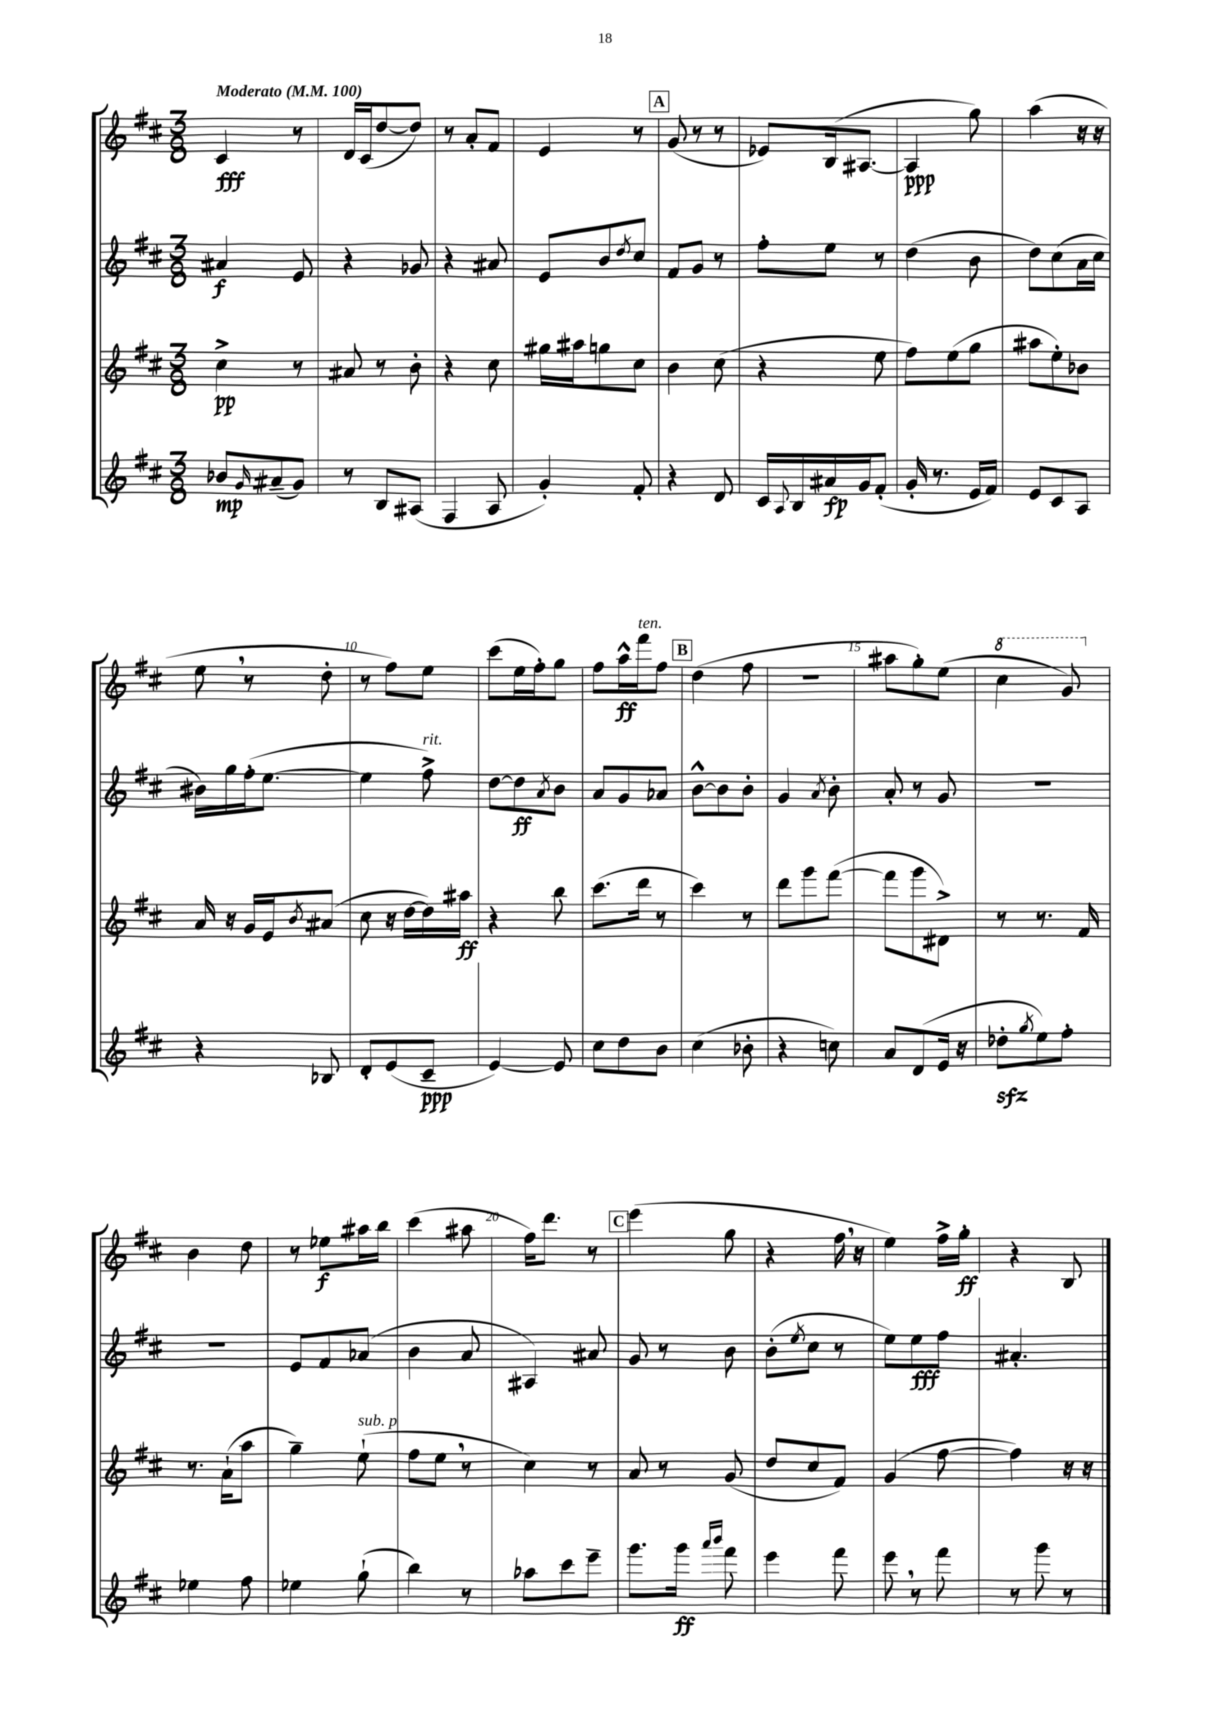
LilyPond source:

<<
\new StaffGroup <<
\new Staff = "s0" {
    \clef treble \key d \major \numericTimeSignature \time 3/8 \tempo "Moderato" 4 = 100
    cis'4\fff r8 |
    d'16 cis'16( d''8~ d''8) |
    r8 a'8-. fis'8 |
    e'4 r8 |
    \mark \markup { \box "A" } g'8( r8 r8 |
    ees'8) b16( ais8.~ |
    ais4\ppp g''8) |
    a''4( r16 r16 |
    e''8 \breathe r8 d''8-. |
    r8 fis''8) e''8 |
    cis'''8( e''16 fis''16-.) g''8 |
    fis''8 a''16-^\ff fis'''16^\markup { \italic "ten." } fis''8 |
    \mark \markup { \box "B" } d''4( fis''8 |
    R4. |
    ais''8 g''8-.) e''8( |
    \ottava #1 cis'''4 g''8) \ottava #0 |
    b'4 d''8 |
    r8 ees''8\f ais''16 b''16 |
    cis'''4( ais''8 |
    fis''16) d'''8. r8 |
    \mark \markup { \box "C" } e'''4( g''8 |
    r4 fis''16 \breathe r16 |
    e''4) fis''16-> g''16-.\ff |
    r4 b8 \bar "|." |
}
\new Staff = "s1" {
    \clef treble \key d \major \numericTimeSignature \time 3/8
    ais'4\f e'8 |
    r4 ges'8 |
    r4 ais'8 |
    e'8 b'8 \acciaccatura { d''8 } cis''8 |
    \mark \markup { \box "A" } fis'8 g'8 r8 |
    fis''8-. e''8 r8 |
    d''4( b'8 |
    d''8) cis''8( a'16 cis''16 |
    bis'16) g''16 fis''16-.( e''8.~ |
    e''4 fis''8->^\markup { \italic "rit." }) |
    d''8~ d''8\ff \acciaccatura { a'8 } b'8 |
    a'8 g'8 aes'8 |
    \mark \markup { \box "B" } b'8~-^ b'8 b'8-. |
    g'4 \acciaccatura { a'8 } b'8-. |
    a'8-. r8 g'8 |
    R4. |
    R4. |
    e'8 fis'8 aes'8( |
    b'4 a'8 |
    ais4) ais'8 |
    \mark \markup { \box "C" } g'8 r8 b'8 |
    b'8-.( \acciaccatura { e''8 } cis''8 r8 |
    e''8) e''8\fff fis''8 |
    ais'4.-. \bar "|." |
}
\new Staff = "s2" {
    \clef treble \key d \major \numericTimeSignature \time 3/8
    cis''4->\pp r8 |
    ais'8 r8 b'8-. |
    r4 cis''8 |
    gis''16 ais''16 g''8 cis''8 |
    \mark \markup { \box "A" } b'4 cis''8( |
    r4 e''8 |
    fis''8) e''8( g''8 |
    ais''8 e''8-.) bes'8 |
    a'16 r16 g'16 e'16 \acciaccatura { b'8 } ais'8( |
    cis''8 r16 d''16~ d''16) ais''16\ff |
    r4 b''8 |
    cis'''8.( d'''16 r8 |
    \mark \markup { \box "B" } cis'''4) r8 |
    d'''8 g'''8 fis'''8~( |
    fis'''8 g'''8 dis'8->) |
    r8 r8. fis'16 |
    r8. a'16-!( a''8 |
    g''4--) e''8-!^\markup { \italic "sub. p" }( |
    fis''8 e''8 \breathe r8 |
    cis''4) r8 |
    \mark \markup { \box "C" } a'8 r8 g'8( |
    d''8 cis''8 fis'8) |
    g'4( fis''8~ |
    fis''4) r16 r16 \bar "|." |
}
\new Staff = "s3" {
    \clef treble \key d \major \numericTimeSignature \time 3/8
    bes'8\mp \grace { g'16 } ais'8--( g'8) |
    r8 b8 ais8( |
    fis4 a8 |
    g'4-.) fis'8-. |
    \mark \markup { \box "A" } r4 d'8 |
    cis'16 \appoggiatura { a8 } b16 ais'16\fp g'16 fis'8-.( |
    g'16-. r8. e'16 fis'16) |
    e'8 cis'8 a8 |
    r4 bes8 |
    d'8-. e'8( cis'8--\ppp |
    e'4~) e'8 |
    cis''8 d''8 b'8 |
    \mark \markup { \box "B" } cis''4( bes'8-. |
    r4 c''8) |
    a'8 d'8( e'16 r16 |
    des''8-.\sfz \acciaccatura { g''8 } e''8) fis''8-. |
    ees''4 fis''8 |
    ees''4 g''8-!( |
    b''4) r8 |
    aes''8 cis'''8 e'''8-- |
    \mark \markup { \box "C" } g'''8. g'''16\ff \grace { a'''16 b'''16 } fis'''8 |
    e'''4 fis'''8 |
    e'''8 \breathe r8 fis'''8 |
    r8 g'''8 r8 \bar "|." |
}
>>
>>
\layout { \context { \Score \override BarNumber.break-visibility = ##(#f #t #t) barNumberVisibility = #(every-nth-bar-number-visible 5) } }
